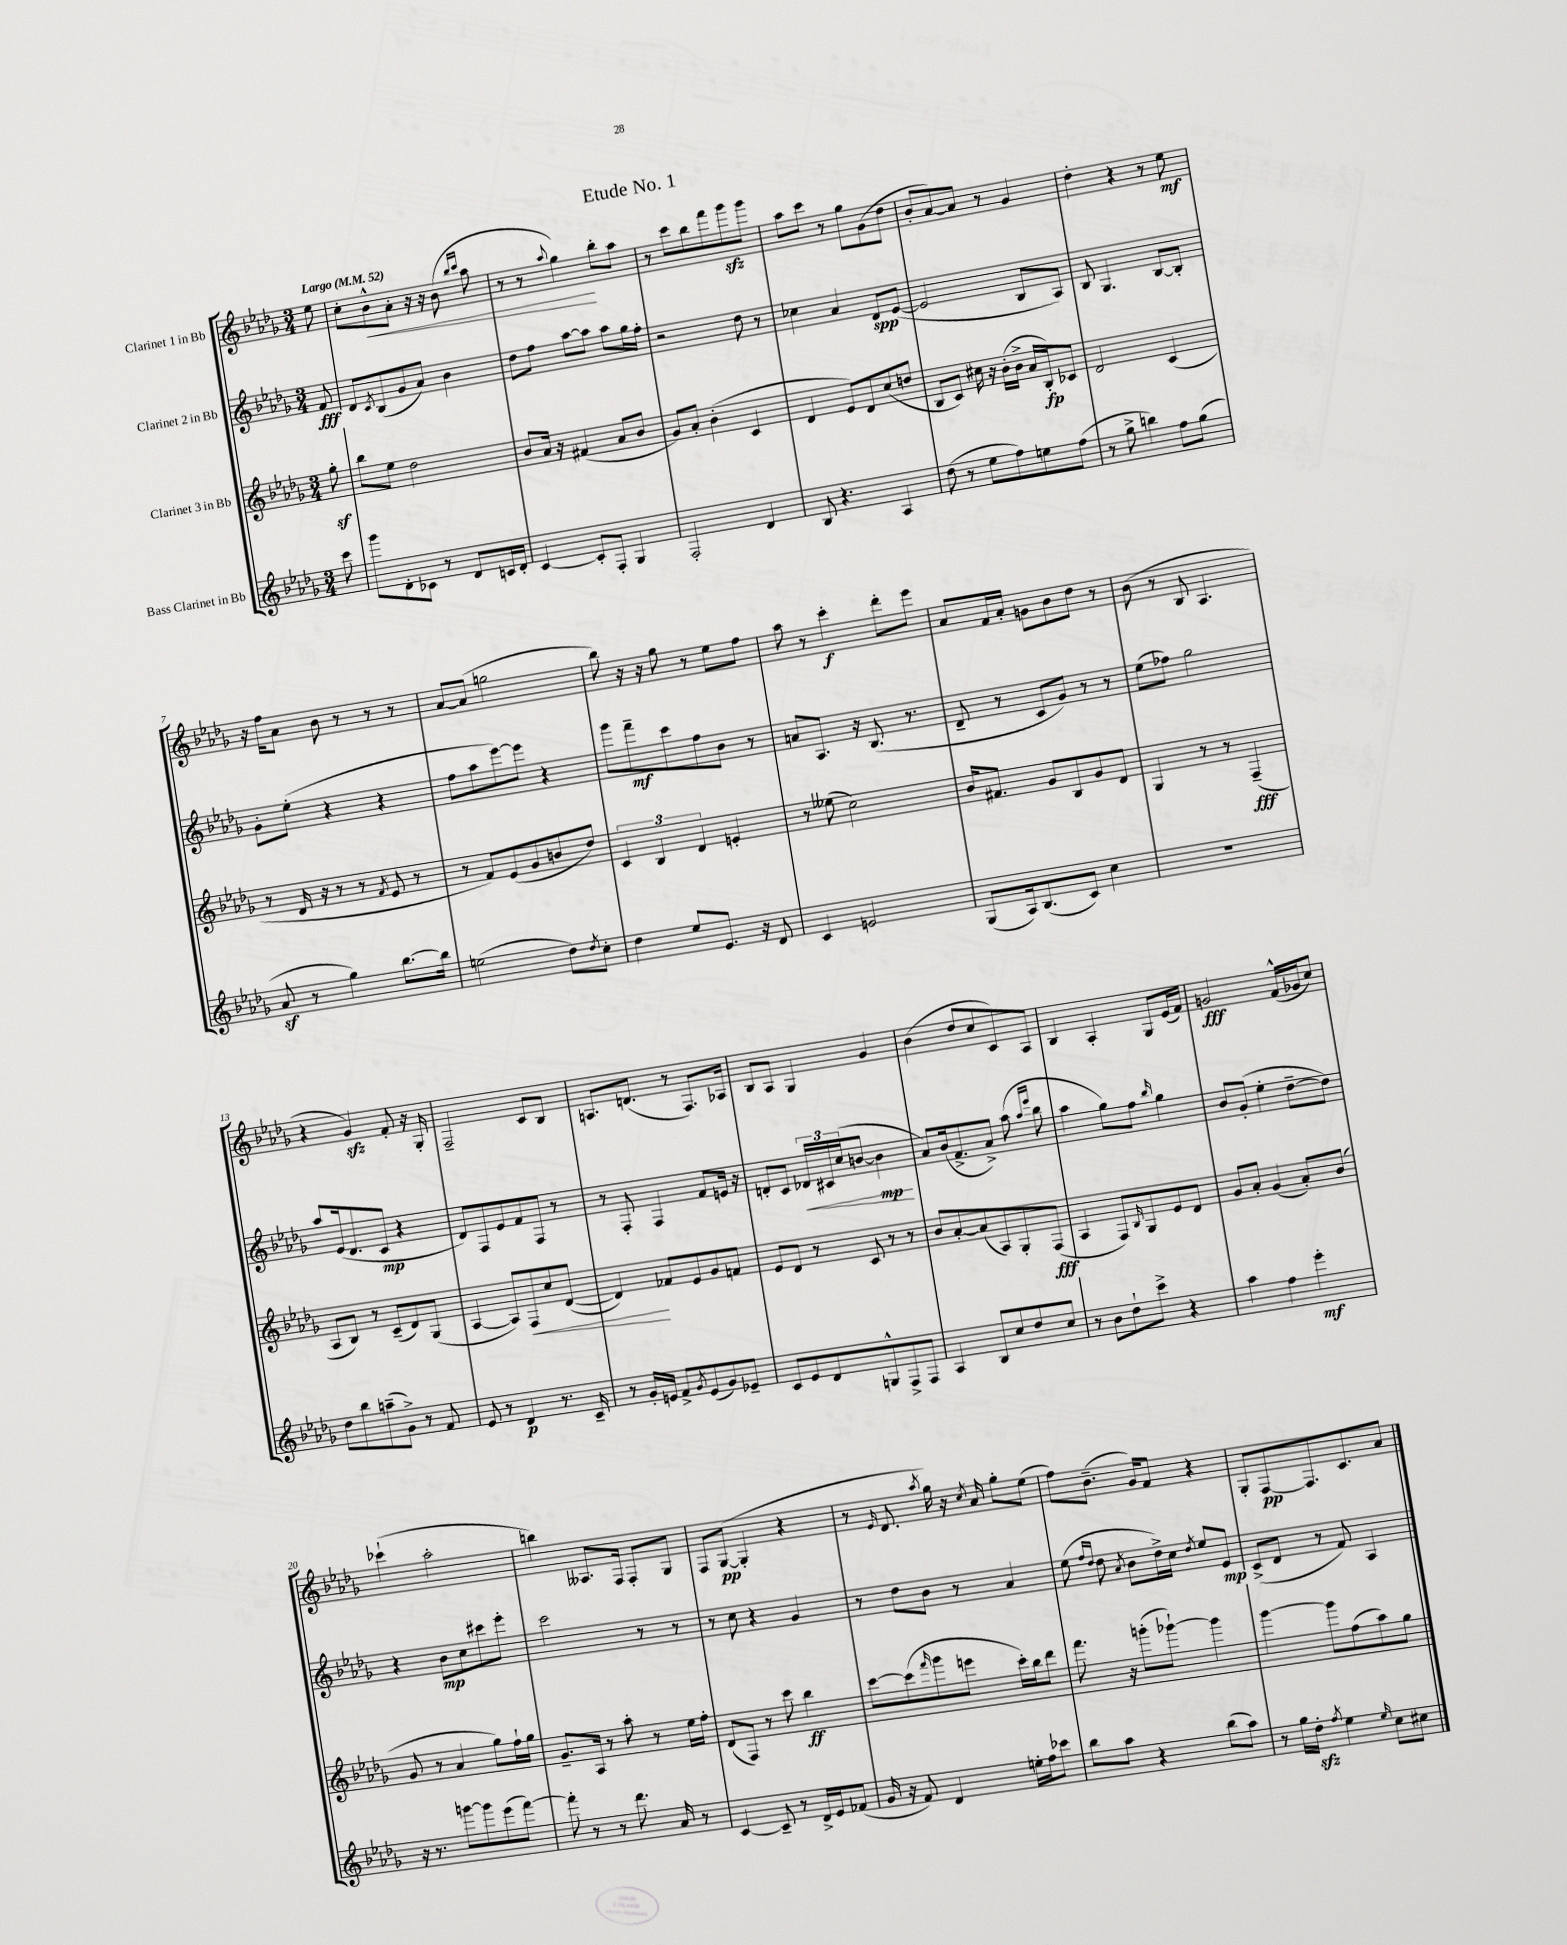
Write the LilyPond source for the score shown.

\header { title = "Etude No. 1" }
<<
\new StaffGroup <<
\new Staff = "s0" \with { instrumentName = "Clarinet 1 in Bb" } {
    \clef treble \key des \major \numericTimeSignature \time 3/4 \partial 8 \tempo "Largo" 4 = 52
    ees''8 |
    c''8-. bes'8-^\< aes'8-. r16 r16 bes'8( \grace { bes''16 c'''16 } aes''8 |
    r8 r8 \appoggiatura { aes''8 } ges''4\!) bes''8-. aes''8 |
    r8 c'''8 bes''8 f'''8 ges'''8\sfz ges'''8 |
    aes''8 c'''8 r8 ges''8 ges'8( des''8 |
    bes'8-. aes'8~) aes'8 r8 ges'4 |
    des''4-. r4 r8 ees''8\mf |
    r16 f''16 aes'8 bes'8 r8 r8 r8 |
    aes'8~ aes'8( g''2 |
    bes''8) r16 r16 ges''8 r8 ees''8 f''8 |
    aes''8 r8 c'''4-.\f des'''8-. ees'''8 |
    aes'8 f'16 aes'16-. g'8 bes'8 des''8 r8 |
    bes'8( r8 bes8 aes4. |
    r4 ges'4\sfz) f'8-. r16 ges16-. |
    f2-- c'8 bes8 |
    a8. d'8.( r8 f8.) aes16 |
    bes8 aes8 ges4 ges'4 |
    bes'4( des''8 c''8 c'8) aes8 |
    bes4 aes4-. ges8 ees'16( f'16) |
    g'2\fff f'16-^( ges'16 c''8) |
    ces'''4-!( aes''2-. |
    b''4) aeses8. f16 f8-. ges8 |
    f8 ges8~\pp( ges4-. r4 |
    r8 \grace { ees'16 } des'8. \acciaccatura { aes''8 } ges''16) r16 \acciaccatura { c''8 } aes'16 ges''8-. ees''8( |
    f''8) bes'8.--( ges'16) f'8 r4 |
    ges8-. f8~\pp f8. c'8. aes'8 \bar "|." |
}
\new Staff = "s1" \with { instrumentName = "Clarinet 2 in Bb" } {
    \clef treble \key des \major \numericTimeSignature \time 3/4 \partial 8
    f'8\fff |
    des'8 \acciaccatura { c'8 } bes8( ges'8 aes'8) bes'4 |
    des''8 f''8 aes''8~ aes''8 aes''8 ges''16 f''16-. |
    r2 des''8 r8 |
    ces''4 aes'4 des'8\spp ees'8~( |
    ees'2 bes8 aes8) |
    bes8 ges4. bes8~ bes8-. |
    ges'8-. ees''8-.( r4 r4 |
    f''8 aes''8 ees'''8~) ees'''8 r4 |
    ges'''8 f'''8--\mf c'''8 f''8 bes'8 r8 |
    a'8 aes8. r16 bes8.( r8. |
    des'8-- r8 c'8 ges'8) r8 r8 |
    ees''8( fes''8) ges''2 |
    aes''8 ees'16( des'8. c'8\mp r4 |
    des'8) f8 ees'8 f'8 f8 r8 |
    r8 f8-. f4 f'8 e'16 r16 |
    d'8-. c'8 \tuplet 3/2 { des'16\< cis'16 c''16( } b'8~ b'4\mp\! |
    aes'8) bes'16( f'8.-> aes'8->) aes''8( \grace { aes''16 ees'''16 } bes''8 |
    aes''4 ges''8) f''8 \grace { bes''16 } ges''4 |
    bes'8 ges'8-.( ees''4-. des''8~-- des''8) |
    r4 bes'8\mp c''8 cis'''8 ees'''8-. |
    c'''2 r8 r8 |
    r8 c''8 r4 ges'4 |
    r8 des''8 bes'8 r8 aes'4 |
    ees''8( \grace { f''16 des''16 } des''8 \acciaccatura { aes'8 } bes'8 des''16->) c''16 \acciaccatura { des''8 } ees''8 ees'8\mp |
    c'8->( des'8 r8 f'8) aes4 \bar "|." |
}
\new Staff = "s2" \with { instrumentName = "Clarinet 3 in Bb" } {
    \clef treble \key des \major \numericTimeSignature \time 3/4 \partial 8
    ges''8-.\sf |
    bes''8 ees''8 des''2 |
    bes'8 aes'16 r16 fis'4( aes'8 bes'8 |
    ges'8) aes'8-. bes'4-.( c'4 |
    des'4 ees'8) des'8 c''8( d''8 |
    bes8 c'8) cis''16 r16 bes'16-.( bes'16-> aes'16 bes16-.\fp) ces'8 |
    des'2 c'4( |
    r8 des'16 r16 r8 r8 \acciaccatura { f'8 } ees'8 r8 |
    r8 f'8) ees'8( ges'8 b'8 des''8) |
    \tuplet 3/2 { c'4 bes4 des'4 } e'4-. |
    r8 eeses''8( c''2) |
    bes'16 fis'8. ges'8 bes8 ges'8 des'8 |
    ges4 r8 r8 f4--\fff( |
    aes8 bes8) r8 c'8--( des'8) ges8( |
    aes4~ aes8) f8\< c''8 des'8~( |
    des'4\!) fes'8 ees'8 ges'8 f'8 |
    ees'8 des'8 r8 c'8 r8 r8 |
    bes'8 aes'8~-. aes'8( aes8) ges8-. f8\fff( |
    aes4 f8) \grace { bes16 } ges8 ees'8 des'8 |
    ges'8 aes'8-. ges'4( aes'8-.) bes'8( |
    ges'8 r8 aes'4 ges''8) f''16-! ges''16 |
    ges'8.-- aes16 r8 aes''8-. r8 ees''16 f''16-. |
    des'8( f8) r8 c'''8 bes''4\ff |
    c'''8~ c'''8( \grace { f'''16 } ges'''8 e'''8 c'''16-.) bes''16 des'''8 |
    f'''8. r16 g'''8-.( ges'''8~-!) ges'''4 |
    ges'''4~ ges'''8 f''8( aes''8) ges''8 \bar "|." |
}
\new Staff = "s3" \with { instrumentName = "Bass Clarinet in Bb" } {
    \clef treble \key des \major \numericTimeSignature \time 3/4 \partial 8
    c'''8 |
    ges'''8 des'8-. ces'8 r8 des'8 c'16 des'16-. |
    c'4~ c'8-. f8-. ges4 |
    f2-. des'4 |
    bes8 r4. aes4 |
    des''8( r8 ees''8 f''8) e''8 f''8( |
    r8 ges''8-> b''4) f''8 ges''8( |
    aes'8\sf r8 ges''4) bes''8.~ bes''16 |
    e''2( des''8) \acciaccatura { des''8 } c''8-. |
    des''4 ees''8 ees'8. r16 des'8 |
    c'4 e'2 |
    ges8( aes16) bes8.( c'8) c''4 |
    R2. |
    des''8 bes''8 a''8--( ges'8->) r8 f'8 |
    ees'8 r8 des'4\p r8. c'16-- |
    r8 ges'16-. e'16 f'8-> \acciaccatura { ges'8 } e'8( ges'8) ees'8-- |
    c'8 ees'8 des'8 g8-^ f8-> f8 |
    aes4 bes8 c''8 des''8 c''8 |
    r8 bes'8 des''8-! c'''8-> r4 |
    aes''4 f''4 ees'''4-.\mf |
    r16 r8. g'''8~ g'''8 ees'''8( f'''8~) |
    f'''8-. r8 r8 des'''8. aes'16 r8 |
    c'4~ c'8-- r8 des'16-> ees'16 fes'8( |
    ges'16 r16 f'8) des'4 e''16-. f''16 ces'''8 |
    bes''8 aes''8 r4 bes''8( aes''8) |
    r8 ges''16 des''16-.\sfz \acciaccatura { f''8 } ees''4 \grace { ees''16 } c''8 cis''8 \bar "|." |
}
>>
>>
